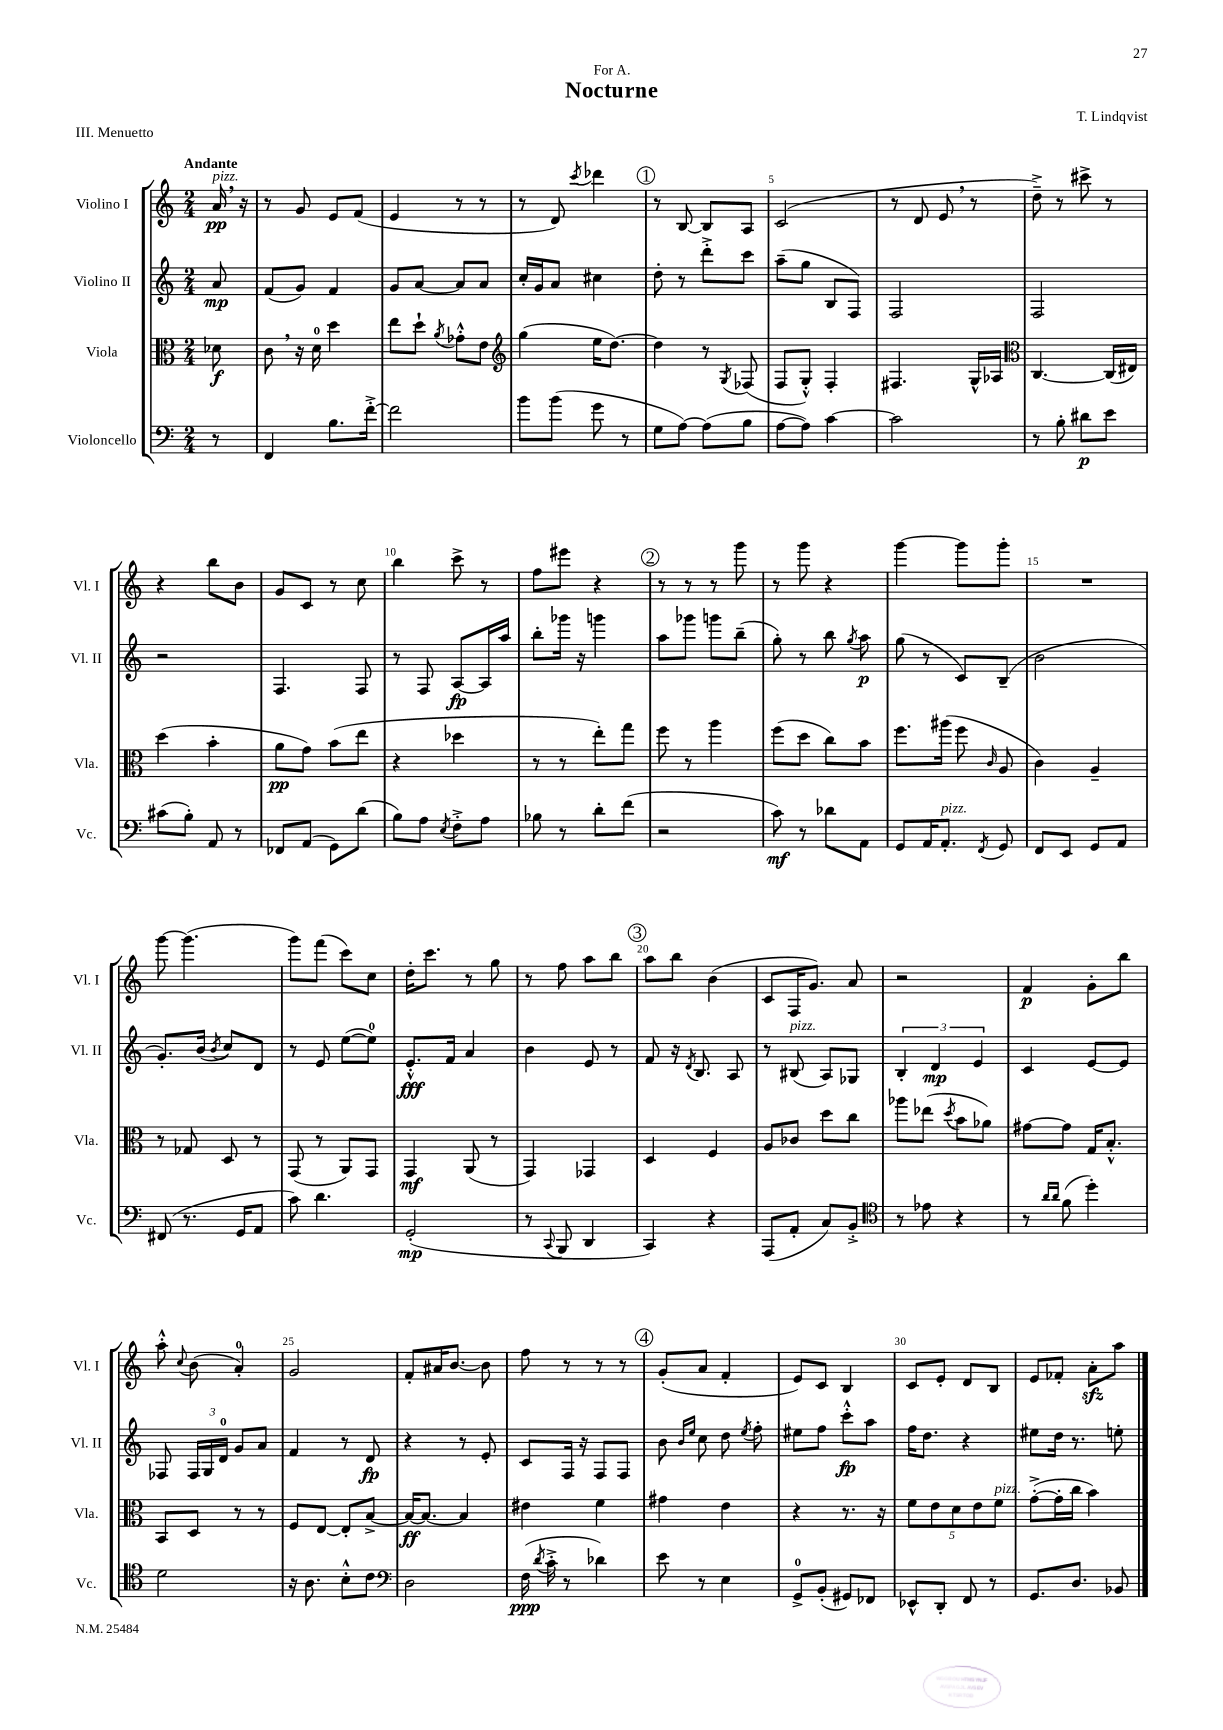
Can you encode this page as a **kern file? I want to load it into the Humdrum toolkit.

**kern	**dynam	**kern	**dynam	**kern	**dynam	**kern	**dynam
*part4	*part4	*part3	*part3	*part2	*part2	*part1	*part1
*staff4	*staff4	*staff3	*staff3	*staff2	*staff2	*staff1	*staff1
*I"Violoncello	*	*I"Viola	*	*I"Violino II	*	*I"Violino I	*
*I'Vc.	*	*I'Vla.	*	*I'Vl. II	*	*I'Vl. I	*
*clefF4	*	*clefC3	*	*clefG2	*	*clefG2	*
*k[]	*	*k[]	*	*k[]	*	*k[]	*
*M2/4	*	*M2/4	*	*M2/4	*	*M2/4	*
=	=	=	=	=	=	=	=
!	!	!	!	!	!	!LO:TX:a:B:t=Andante	!
!	!	!	!	!	!	!LO:TX:a:i:t=pizz.	!
8r	.	8d-X\	f	8a/	mp	16a,/	pp
.	.	.	.	.	.	16r	.
=1	=1	=1	=1	=1	=1	=1	=1
4FF/	.	8c,\	.	(8f/L	.	8r	.
.	.	16r	.	8g/J)	.	8g/	.
.	.	16d\	.	.	.	.	.
8.B\L	.	4dd\	.	4f/	.	8e/L	.
.	.	.	.	.	.	(8f/J	.
[16f'^\Jk	.	.	.	.	.	.	.
=2	=2	=2	=2	=2	=2	=2	=2
2f\]	.	8ee\L	.	8g/L	.	4e/	.
.	.	8dd`\J	.	[8a/J	.	.	.
.	.	8qa/	.	.	.	.	.
.	.	8g-X'^^\L	.	8a/L]	.	8r	.
.	.	8e\J	.	8a/J	.	8r	.
=3	=3	=3	=3	=3	=3	=3	=3
*	*	*clefG2	*	*	*	*	*
8b\L	.	(4gg\	.	16cc'/LL	.	8r	.
.	.	.	.	16g/J	.	.	.
(8b\J	.	.	.	8a/J	.	8d/)	.
.	.	.	.	.	.	8qccc/	.
8g\	.	16ee\KL	.	4cc#X\	.	4ddd-X\	.
.	.	[8.dd\J)	.	.	.	.	.
8r	.	.	.	.	.	.	.
!!LO:REH:place=s1:t=1
=4	=4	=4	=4	=4	=4	=4	=4
8G\L	.	4dd\]	.	8dd'\	.	8r	.
[8A\J)	.	.	.	8r	.	[8B/	.
(8A\L]	.	8r	.	8ddd'^\L	.	8B/L]	.
.	.	8qG/	.	.	.	.	.
8B\J	.	(8F-X/	.	8ccc\J	.	8A/J	.
=5	=5	=5	=5	=5	=5	=5	=5
[8A\L	.	8F/L	.	(8aa~\L	.	(2c/	.
8A\J])	.	8G'^^/J)	.	8gg\J	.	.	.
[4c\	.	4F'/	.	8B/L	.	.	.
.	.	.	.	8F/J)	.	.	.
=6	=6	=6	=6	=6	=6	=6	=6
2c\]	.	4.F#X/	.	2F/	.	8r	.
.	.	.	.	.	.	8d/	.
.	.	.	.	.	.	8e,/	.
.	.	16G^^/LL	.	.	.	8r	.
.	.	16A-X/JJ	.	.	.	.	.
=7	=7	=7	=7	=7	=7	=7	=7
*	*	*clefC3	*	*	*	*	*
8r	.	[4.C/	.	2F/	.	8dd~^\)	.
8B'\	.	.	.	.	.	8r	.
8d#X\L	p	.	.	.	.	8ccc#X^\	.
8e\J	.	(16C/LL]	.	.	.	8r	.
.	.	16E#X/JJ)	.	.	.	.	.
!!LO:LB:g=z
=8	=8	=8	=8	=8	=8	=8	=8
(8c#X\L	.	(4dd\	.	2r	.	4r	.
8B'\J)	.	.	.	.	.	.	.
8AA/	.	4b'\	.	.	.	8bb\L	.
8r	.	.	.	.	.	8b\J	.
=9	=9	=9	=9	=9	=9	=9	=9
8FF-X/L	.	8a\L	pp	4.F/	.	8g/L	.
(8AA/J	.	8g\J)	.	.	.	8c/J	.
8GG\L)	.	(8b\L	.	.	.	8r	.
(8d\J	.	8ee\J	.	8F/	.	8cc\	.
=10	=10	=10	=10	=10	=10	=10	=10
8B\L)	.	4r	.	8r	.	4bb\	.
8A\J	.	.	.	8F/	.	.	.
8qE/	.	.	.	.	.	.	.
8F'^\L	.	4dd-X\	.	[8A/L	fp	8ccc^\	.
8A\J	.	.	.	16A/L]	.	8r	.
.	.	.	.	16aa/JJ	.	.	.
=11	=11	=11	=11	=11	=11	=11	=11
8B-X\	.	8r	.	8bb'\L	.	8ff\L	.
8r	.	8r	.	16ggg-X\Jk	.	8eee#X\J	.
.	.	.	.	16r	.	.	.
8d'\L	.	8ee'\L)	.	4gggn\	.	4r	.
(8f\J	.	8gg\J	.	.	.	.	.
!!LO:REH:place=s1:t=2
=12	=12	=12	=12	=12	=12	=12	=12
2r	.	8ff\	.	8aa\L	.	8r	.
.	.	8r	.	8ggg-X\J	.	8r	.
.	.	4aa\	.	8gggn\L	.	8r	.
.	.	.	.	(8bb~\J	.	8ggg\	.
=13	=13	=13	=13	=13	=13	=13	=13
8c\)	mf	(8ff\L	.	8gg'\)	.	8r	.
8r	.	8dd\J	.	8r	.	8ggg\	.
8d-X\L	.	8cc\L)	.	8bb\	.	4r	.
.	.	.	.	8qgg/	.	.	.
8AA\J	.	8b\J	.	8aa\	p	.	.
=14	=14	=14	=14	=14	=14	=14	=14
8GG/L	.	8.ff\L	.	(8gg\	.	[4ggg\	.
16AA/K	.	.	.	8r	.	.	.
!LO:TX:a:i:t=pizz.	!	!	!	!	!	!	!
8.AA'/J	.	(16aa#X\Jk	.	.	.	.	.
.	.	8ff\	.	8c/L)	.	8ggg\L]	.
8qFF/	.	16qqc/	.	.	.	.	.
8GG/	.	8A/	.	(8B~/J	.	8ggg'\J	.
=15	=15	=15	=15	=15	=15	=15	=15
8FF/L	.	4c\)	.	2b\	.	2r	.
8EE/J	.	.	.	.	.	.	.
8GG/L	.	4A~/	.	.	.	.	.
8AA/J	.	.	.	.	.	.	.
!!LO:LB:g=z
=16	=16	=16	=16	=16	=16	=16	=16
(8FF#X/	.	8r	.	8.g'/L)	.	[8ggg\	.
8.r	.	8G-X/	.	.	.	(4.ggg\]	.
.	.	.	.	(16b/Jk	.	.	.
.	.	.	.	8qb/	.	.	.
.	.	8D/	.	8cc/L)	.	.	.
16GG/KL	.	.	.	.	.	.	.
8AA/J	.	8r	.	8d/J	.	.	.
=17	=17	=17	=17	=17	=17	=17	=17
8c\)	.	(8GG/	.	8r	.	8ggg\L)	.
4.d\	.	8r	.	8e/	.	(8fff\J	.
.	.	8AA/L)	.	([8ee\L	.	8ccc\L)	.
.	.	8GG/J	.	8ee\J])	.	8cc\J	.
=18	=18	=18	=18	=18	=18	=18	=18
(2GG'/	mp	4GG/	mf	8.e'^^/L	fff	16dd'\KL	.
.	.	.	.	.	.	8.ccc\J	.
.	.	.	.	16f/Jk	.	.	.
.	.	(8AA/	.	4a/	.	8r	.
.	.	8r	.	.	.	8gg\	.
=19	=19	=19	=19	=19	=19	=19	=19
8r	.	4GG/)	.	4b\	.	8r	.
8qqCC/	.	.	.	.	.	.	.
8BBB/	.	.	.	.	.	8ff\	.
4DD/	.	4GG-X/	.	8e/	.	8aa\L	.
.	.	.	.	8r	.	8bb\J	.
!!LO:REH:place=s1:t=3
=20	=20	=20	=20	=20	=20	=20	=20
4CC/)	.	4D/	.	8f/	.	8aa\L	.
.	.	.	.	16r	.	8bb\J	.
.	.	.	.	8qd/	.	.	.
.	.	.	.	8.B/	.	.	.
4r	.	4F/	.	.	.	(4b\	.
.	.	.	.	8A/	.	.	.
=21	=21	=21	=21	=21	=21	=21	=21
(8AAA/L	.	8A/L	.	8r	.	8c/L	.
!	!	!	!	!LO:TX:a:i:t=pizz.	!	!	!
8AA'/J	.	8c-X/J	.	(8B#X/	.	16F/K	.
.	.	.	.	.	.	8.g/J)	.
8C/L)	.	8dd\L	.	8A/L)	.	.	.
8BB'^/J	.	8cc\J	.	8G-X/J	.	8a/	.
=22	=22	=22	=22	=22	=22	=22	=22
*clefC4	*	*	*	*	*	*	*
8r	.	8aa-X\L	.	6B'/	.	2r	.
8e-X\	.	(8ee-X\J	.	.	.	.	.
.	.	.	.	6d/	mp	.	.
.	.	8qdd/	.	.	.	.	.
4r	.	8b\L	.	.	.	.	.
.	.	.	.	6e/	.	.	.
.	.	8a-X\J)	.	.	.	.	.
=23	=23	=23	=23	=23	=23	=23	=23
8r	.	[8g#X\L	.	4c/	.	4f/	p
16qqa/LL	.	.	.	.	.	.	.
16qqa/JJ	.	.	.	.	.	.	.
(8f\	.	8g#\J]	.	.	.	.	.
4dd'\)	.	16G/KL	.	[8e/L	.	8g'\L	.
.	.	8.B'^^/J	.	.	.	.	.
.	.	.	.	8e/J]	.	8bb\J	.
!!LO:LB:g=z
=24	=24	=24	=24	=24	=24	=24	=24
2d\	.	8BB/L	.	8F-X/	.	8aa'^^\	.
.	.	.	.	.	.	8qqcc/	.
.	.	8D/J	.	24F-/LL	.	(8b\	.
.	.	.	.	24G/	.	.	.
.	.	.	.	24d/JJ	.	.	.
.	.	8r	.	8g/L	.	4a'/)	.
.	.	8r	.	8a/J	.	.	.
=25	=25	=25	=25	=25	=25	=25	=25
16r	.	8F/L	.	4f/	.	2g/	.
8.A\	.	.	.	.	.	.	.
.	.	[8E/J	.	.	.	.	.
8B'^^\L	.	8E'/L]	.	8r	.	.	.
8c\J	.	[8B^/J	.	8d/	fp	.	.
=26	=26	=26	=26	=26	=26	=26	=26
*clefF4	*	*	*	*	*	*	*
2D\	.	16B/KL_	ff	4r	.	8f'/L	.
.	.	8.B/J_	.	.	.	.	.
.	.	.	.	.	.	16a#X/K	.
.	.	.	.	.	.	[8.b/J	.
.	.	4B/]	.	8r	.	.	.
.	.	.	.	8e'/	.	8b\]	.
=27	=27	=27	=27	=27	=27	=27	=27
(16F\	ppp	4e#X\	.	8c/L	.	8ff\	.
8qd/	.	.	.	.	.	.	.
16c'^\	.	.	.	.	.	.	.
8r	.	.	.	16F/Jk	.	8r	.
.	.	.	.	16r	.	.	.
4d-X\)	.	4f\	.	8F/L	.	8r	.
.	.	.	.	8F/J	.	8r	.
!!LO:REH:place=s1:t=4
=28	=28	=28	=28	=28	=28	=28	=28
8e\	.	4g#X\	.	8b\	.	(8g'/L	.
.	.	.	.	16qqb/LL	.	.	.
.	.	.	.	16qqee/JJ	.	.	.
8r	.	.	.	8cc\	.	8a/J	.
4E\	.	4e\	.	8dd\	.	4f'/	.
.	.	.	.	8qee/	.	.	.
.	.	.	.	8ff'\	.	.	.
=29	=29	=29	=29	=29	=29	=29	=29
8GG^/L	.	4r	.	8ee#X\L	.	8e/L)	.
(8BB'/J	.	.	.	8ff\J	.	8c/J	.
8GG#X/L)	.	8.r	.	8ccc'^^\L	fp	4B/	.
8FF-X/J	.	.	.	8aa\J	.	.	.
.	.	16r	.	.	.	.	.
=30	=30	=30	=30	=30	=30	=30	=30
8EE-X^^/L	.	10f\L	.	16ff\KL	.	8c/L	.
.	.	.	.	8.dd\J	.	.	.
.	.	10e\	.	.	.	.	.
8DD'/J	.	.	.	.	.	8e'/J	.
.	.	10d\	.	.	.	.	.
8FF/	.	.	.	4r	.	8d/L	.
.	.	10e\	.	.	.	.	.
8r	.	.	.	.	.	8B/J	.
!	!	!LO:TX:a:i:t=pizz.	!	!	!	!	!
.	.	10f\J	.	.	.	.	.
=31	=31	=31	=31	=31	=31	=31	=31
8.GG/L	.	([8g'^\L	.	8ee#X\L	.	8e/L	.
.	.	16g'\L]	.	16dd\Jk	.	8f-X'/J	.
8.D/J	.	16cc\JJ	.	8.r	.	.	.
.	.	4b\)	.	.	.	8azz'\L	.
8BB-X/	.	.	.	8een'\	.	8aa\J	.
==	==	==	==	==	==	==	==
*-	*-	*-	*-	*-	*-	*-	*-
